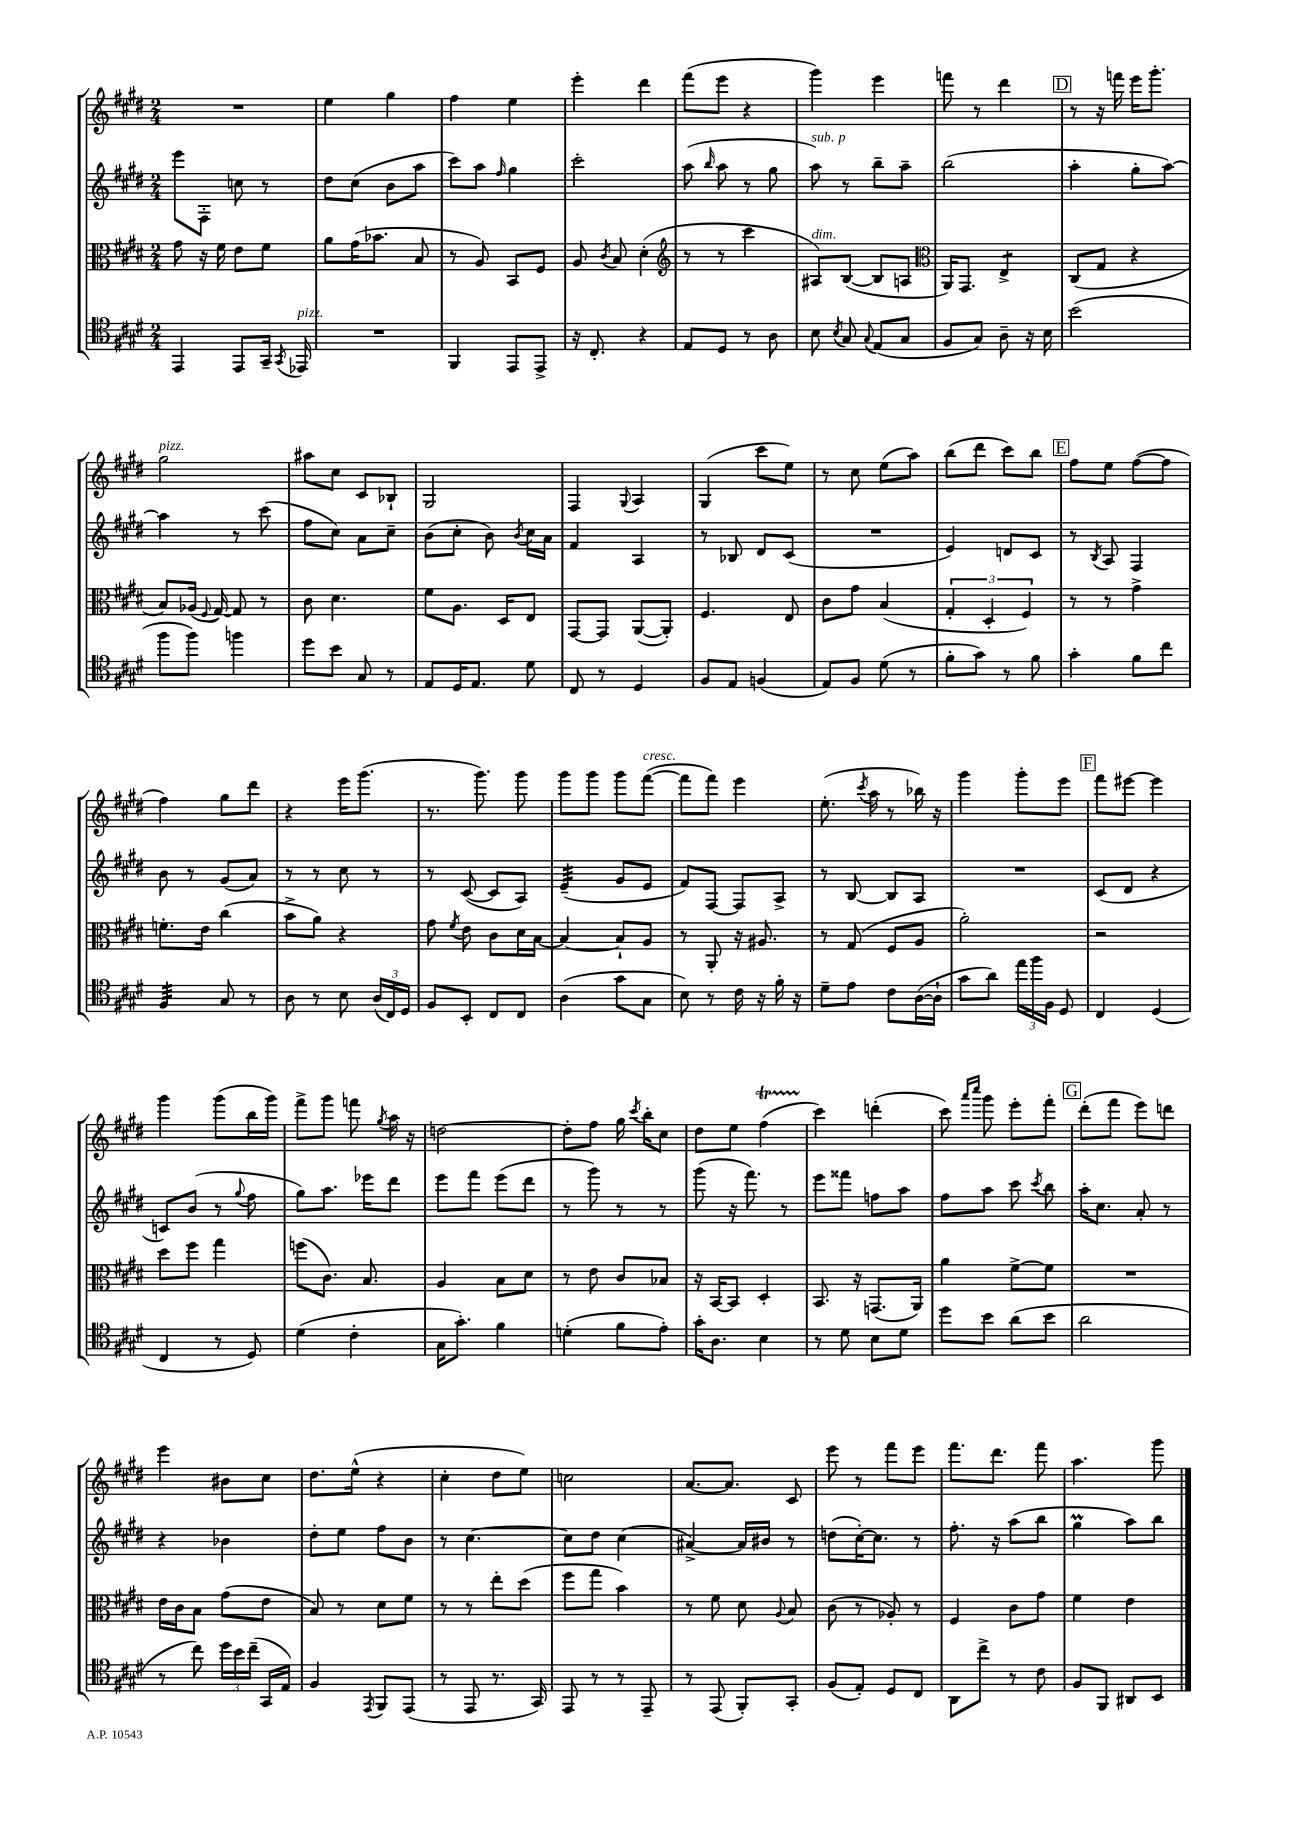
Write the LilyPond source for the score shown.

<<
\new StaffGroup <<
\new Staff = "s0" {
    \clef treble \key e \major \numericTimeSignature \time 2/4
    \autoBeamOff R2 |
    e''4 gis''4 |
    fis''4 e''4 |
    e'''4-. dis'''4 |
    fis'''8[( e'''8] r4 |
    gis'''4) e'''4 |
    f'''8 r8 dis'''4 |
    \mark \markup { \box "D" } r8 r16 f'''16 e'''16[ gis'''8.]-. |
    gis''2^\markup { \italic "pizz." } |
    ais''8[ cis''8] cis'8[ bes8]-! |
    gis2 |
    fis4 \appoggiatura { gis8 } a4 |
    gis4( cis'''8[ e''8]) |
    r8 cis''8 e''8[( a''8]) |
    b''8[( dis'''8] cis'''8[) b''8] |
    \mark \markup { \box "E" } fis''8[ e''8] fis''8[~( fis''8] |
    fis''4) gis''8[ dis'''8] |
    r4 e'''16[ gis'''8.]( |
    r8. gis'''8.) gis'''8 |
    gis'''8[ gis'''8] gis'''8[ fis'''8]~^\markup { \italic "cresc." }( |
    fis'''8[ fis'''8]) e'''4 |
    e''8.-.( \acciaccatura { cis'''8 } a''16 r8 bes''16) r16 |
    gis'''4 gis'''8[-. e'''8] |
    \mark \markup { \box "F" } fis'''8[ eis'''8]~ eis'''4 |
    gis'''4 gis'''8[( b''16 gis'''16]) |
    fis'''8[-> gis'''8] f'''8 \acciaccatura { gis''8 } a''16 r16 |
    d''2~ |
    d''8[-. fis''8] gis''16 \acciaccatura { cis'''8 } b''16[-. cis''8] |
    dis''8[ e''8] fis''4\startTrillSpan( |
    cis'''4\stopTrillSpan) d'''4-.( |
    cis'''8) \grace { a'''16[ cis''''16] } gis'''8 e'''8[-. fis'''8]-. |
    \mark \markup { \box "G" } dis'''8[-.( fis'''8] e'''8[) d'''8] |
    e'''4 bis'8[ cis''8] |
    dis''8.[ e''16]-^( r4 |
    cis''4-. dis''8[ e''8]) |
    c''2 |
    a'8.[~ a'8.] cis'8 |
    e'''8 r8 fis'''8[ e'''8] |
    fis'''8.[ dis'''8.] fis'''8 |
    a''4. gis'''8 \bar "|." |
}
\new Staff = "s1" {
    \clef treble \key e \major \numericTimeSignature \time 2/4
    \autoBeamOff e'''8[ fis8]-. c''8 r8 |
    dis''8[ cis''8]( b'8[ a''8] |
    cis'''8[) a''8] \grace { fis''16 } gis''4 |
    cis'''2-. |
    a''8( \grace { b''16 } a''8 r8 gis''8 |
    a''8^\markup { \italic "sub. p" }) r8 b''8[-- a''8]-- |
    b''2( |
    \mark \markup { \box "D" } a''4-. gis''8[-. a''8]~) |
    a''4 r8 cis'''8( |
    fis''8[ cis''8]) a'8[ cis''8]-- |
    b'8[( cis''8]-. b'8) \acciaccatura { b'8 } cis''16[ a'16] |
    fis'4 a4 |
    r8 bes8 dis'8[ cis'8]( |
    R2 |
    e'4) d'8[ cis'8] |
    \mark \markup { \box "E" } r8 \acciaccatura { b8 } a8 fis4 |
    b'8 r8 gis'8[( a'8]) |
    r8 r8 cis''8 r8 |
    r8 cis'8~( cis'8[ a8]) |
    e'4:32--( gis'8[ e'8] |
    fis'8[) fis8]~ fis8[ a8]-> |
    r8 b8~ b8[ a8] |
    R2 |
    \mark \markup { \box "F" } cis'8[( dis'8] r4 |
    c'8[) b'8]( r8 \appoggiatura { gis''8 } fis''8 |
    gis''8[) a''8.] ees'''16[ dis'''8] |
    e'''8[ fis'''8] e'''8[( dis'''8] |
    r8 gis'''8) r8 r8 |
    gis'''8( r16 fis'''8.) r8 |
    e'''8[ fisis'''8] f''8[ a''8] |
    fis''8[ a''8] cis'''8 \acciaccatura { cis'''8 } b''8 |
    \mark \markup { \box "G" } a''16[-. cis''8.] a'8-. r8 |
    r4 bes'4 |
    dis''8[-. e''8] fis''8[ b'8] |
    r8 cis''4.~ |
    cis''8[ dis''8] cis''4( |
    ais'4~->) ais'16[ bis'16] r8 |
    d''8[( cis''16~-.) cis''8.] r8 |
    fis''8.-. r16 a''8[( b''8] |
    gis''4\prall a''8[) b''8] \bar "|." |
}
\new Staff = "s2" {
    \clef alto \key e \major \numericTimeSignature \time 2/4
    \autoBeamOff gis'8 r16 fis'16 e'8[ fis'8] |
    a'8[ gis'16( bes'8.] b8 |
    r8 a8) b,8[ fis8] |
    a8 \acciaccatura { cis'8 } b8 dis'4-.( |
    \clef treble r8 r8 cis'''4 |
    ais8[^\markup { \italic "dim." }) b8]~( b8[ a8] |
    \clef alto a,16[) gis,8.] e4:8-> |
    \mark \markup { \box "D" } cis8[( gis8] r4 |
    b8[) aes16]( \appoggiatura { fis8 } gis16~) gis8 r8 |
    cis'8 dis'4. |
    fis'8[ a8.] dis16[ e8] |
    gis,8[~ gis,8] a,8[~( a,8]-.) |
    fis4. e8 |
    cis'8[ gis'8] b4( |
    \tuplet 3/2 { gis4-. dis4-. fis4) } |
    \mark \markup { \box "E" } r8 r8 gis'4-> |
    f'8.[-. e'16] cis''4( |
    b'8[-> a'8]) r4 |
    gis'8 \acciaccatura { fis'8 } e'8 cis'8[ dis'16 b16]~ |
    b4~ b8[-! a8] |
    r8 a,8-. r16 ais8. |
    r8 gis8( fis8[ a8] |
    a'2-.) |
    \mark \markup { \box "F" } r2 |
    dis''8[ fis''8] gis''4 |
    f''8[( cis'8.]) b8. |
    a4 b8[ dis'8] |
    r8 e'8 cis'8[ bes8] |
    r16 b,16[~ b,8] dis4-. |
    b,8. r16 g,8.[( a,16]) |
    a'4 fis'8[~-> fis'8] |
    \mark \markup { \box "G" } R2 |
    e'16[ cis'16 b8] gis'8[( e'8] |
    b8) r8 dis'8[ fis'8] |
    r8 r8 e''8[-. dis''8]( |
    fis''8[ gis''8] b'4) |
    r8 fis'8 dis'8 \appoggiatura { a8 } b8 |
    cis'8( r8 aes8-.) r8 |
    fis4 cis'8[ gis'8] |
    fis'4 e'4 \bar "|." |
}
\new Staff = "s3" {
    \clef tenor \key e \major \numericTimeSignature \time 2/4
    \autoBeamOff e,4 e,8[ gis,16]-- \acciaccatura { gis,8 } ees,16^\markup { \italic "pizz." } |
    R2 |
    fis,4 e,8[ e,8]-> |
    r16 cis8.-. r4 |
    e8[ dis8] r8 a8 |
    b8 \acciaccatura { b8 } gis8 \appoggiatura { gis8 } e8[( gis8] |
    fis8[ gis8]) a8-- r16 b16 |
    \mark \markup { \box "D" } b'2( |
    fis''8[ fis''8]) f''4 |
    dis''8[ b'8] gis8 r8 |
    e8[ dis16 e8.] dis'8 |
    cis8 r8 dis4 |
    fis8[ e8] f4( |
    e8[) fis8] dis'8( r8 |
    fis'8[-. gis'8]) r8 fis'8 |
    \mark \markup { \box "E" } gis'4-. fis'8[ cis''8] |
    fis4:32 gis8 r8 |
    a8 r8 b8 \tuplet 3/2 { a16[( cis16) dis16] } |
    fis8[ b,8]-. cis8[ cis8] |
    a4( gis'8[ gis8] |
    b8) r8 cis'16 r16 fis'16-. r16 |
    dis'8[-- e'8] cis'8[ a16~( a16]-! |
    gis'8[ a'8]) \tuplet 3/2 { e''16[ fis''16 fis16] } dis8 |
    \mark \markup { \box "F" } cis4 dis4( |
    cis4 r8 dis8) |
    dis'4( cis'4-. |
    gis16[ gis'8.]-.) fis'4 |
    d'4-.( fis'8[ e'8]-.) |
    gis'16[-. a8.] b4 |
    r8 dis'8 b8[ dis'8] |
    dis''8[ b'8] a'8[( b'8] |
    \mark \markup { \box "G" } a'2 |
    r8 cis''8) \tuplet 3/2 { dis''16[ b'16 cis''16]--( } gis,16[ e16]) |
    fis4 \acciaccatura { e,8 } fis,8[ e,8]( |
    r8 e,8 r8. gis,16) |
    e,8 r8 r8 e,8-- |
    r8 e,8( fis,8[-.) gis,8]-. |
    fis8[( e8]-.) dis8[ cis8] |
    a,8[ cis''8]-> r8 cis'8 |
    fis8[ fis,8] ais,8[ b,8] \bar "|." |
}
>>
>>
\layout { \context { \Score \remove "Bar_number_engraver" } }
